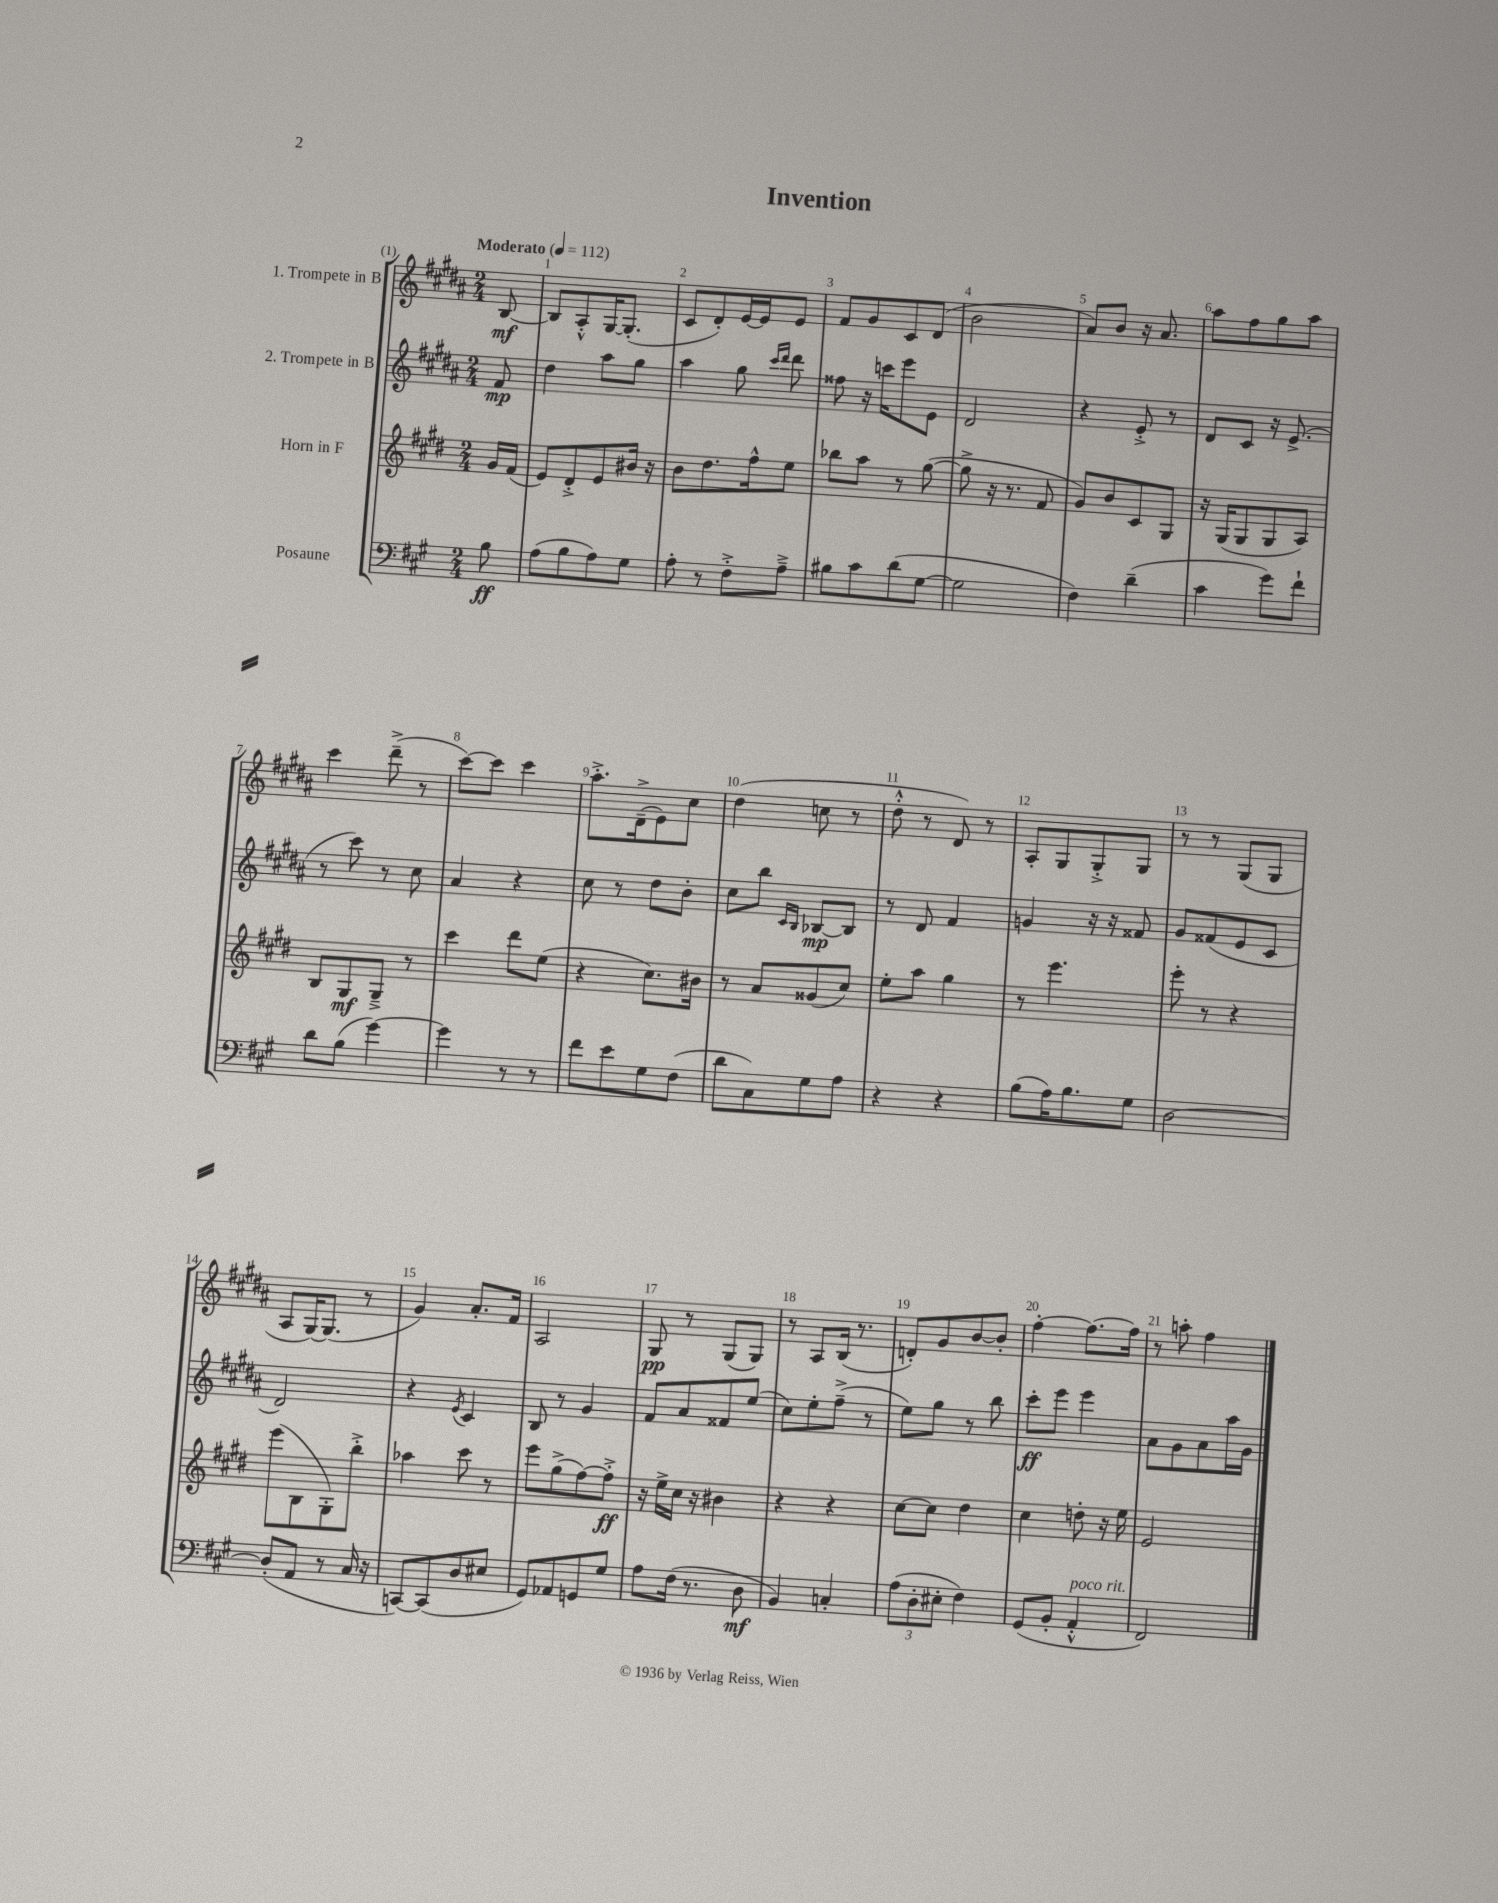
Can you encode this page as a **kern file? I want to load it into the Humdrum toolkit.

**kern	**kern	**kern	**kern
*staff4	*staff3	*staff2	*staff1
*clefF4	*clefG2	*clefG2	*clefG2
*k[f#c#g#]	*k[f#c#g#d#]	*k[f#c#g#d#a#]	*k[f#c#g#d#a#]
*M2/4	*M2/4	*M2/4	*M2/4
*MM112	*MM112	*MM112	*MM112
8B\	16g#/LL	8f#/	[8B/
.	(16f#/JJ	.	.
=	=	=	=
(8A\L	8e/L)	4dd#\	8B/]L
8B\	8d#'^/	.	8A#'^^/
8A\)	8e/	8aa#\L	[16G#/K
.	.	.	(8.G#'/]J
8G#\J	16b#/Jk	8gg#\J	.
.	16r	.	.
=	=	=	=
8A'\	8b\L	4aa#\	8c#/L
8r	8.dd#\	.	8d#'/)
8F#'^\L	.	8gg#\	[16e/L
.	16ff#^^\k	.	16e/]J
.	.	16qqccc#/LL	.
.	.	16qqddd#/JJ	.
8A~^\J	8ee\J	8ddd#\	8e/J
=	=	=	=
8B#\L	8bb-\L	8ff##\	8f#/L
8c#\	8aa\J	16r	8g#/
.	.	16ccc\LK	.
(8d\	8r	8eee\	8c#/
[8G#\J	([8gg#\	8e\J	(8d#/J
=	=	=	=
2G#\]	8gg#^\]	2d#/	2b\
.	16r	.	.
.	8.r	.	.
.	8f#/	.	.
=	=	=	=
4F#\)	8g#/L)	4r	8a#/L)
.	8b/	.	8b/J
(4d~\	8c#/	8e'^/	16r
.	.	.	8.a#/
.	8G#/J	8r	.
=	=	=	=
4c#\	16r	8d#/L	8aa#\L
.	(16G#/LK	.	.
.	8G#/	8c#/J	8ff#\
8g#\L)	8G#/	16r	8gg#\
.	.	(8.e^/	.
8f#`\J	8A/J)	.	8aa#\J
=	=	=	=
8d\L	8B/L	8r	4ccc#\
(8B\J	8G#/	8ccc#\)	.
[4g#\)	8G#~^/J	8r	(8ddd#~^\
.	8r	8cc#\	8r
=	=	=	=
4g#\]	4ccc#\	4a#/	[8ccc#\L)
.	.	.	8ccc#\]J
8r	8ddd#\L	4r	4ccc#\
8r	(8ee\J	.	.
=	=	=	=
8f#\L	4r	8cc#\	8.aa#'^\L
8e\	.	8r	.
.	.	.	(16d#~^\k
8G#\	8.cc#\L)	8dd#\L	8e\)
(8F#\J	.	8b'\J	8cc#\J
.	16b#\Jk	.	.
=	=	=	=
8d\L	8r	8cc#\L	(4dd#\
8C#\)	8a/L	8bb\J	.
.	.	16qqc#/LL	.
.	.	16qqB/JJ	.
8G#\	(8g##/	[8B-/L	8cc\
8A\J	8cc#/J)	8B-/]J	8r
=	=	=	=
4r	8ee'\L	8r	8dd#'^^\
.	8aa\J	8d#/	8r
4r	4gg#\	4f#/	8d#/)
.	.	.	8r
=	=	=	=
(8B\L	8r	4g/	8A#'/L
16A\K)	4.eee\	.	8G#/
8.B\	.	.	.
.	.	16r	8G#'^/
.	.	16r	.
8G#\J	.	8f##/	8G#/J
=	=	=	=
[2D\	8eee'\	8g#/L	8r
.	8r	(8f##/	8r
.	4r	8e/	(8G#/L
.	.	8c#/J	8G#/J
=	=	=	=
(8D'/]L	(8eee\L	2d#/)	8A#/L
8AA/J	8B\	.	[16G#/K)
.	.	.	(8.G#/]J
8r	8G#'\)	.	.
16C#/	8bb'^\J	.	8r
16r	.	.	.
=	=	=	=
[8CC/L)	4aa-\	4r	4g#/)
(8CC/]	.	.	.
.	.	8qe/	.
8D/	8ccc#\	4c#/	8.a#'/L
8E#/J	8r	.	.
.	.	.	16f#/Jk
=	=	=	=
8GG#/L)	8eee\L	8B/	2A#/
8AA-/	(8gg#^\	8r	.
8GG/	[8ff#\)	4g#/	.
8G#/J	8ff#'^\]J	.	.
=	=	=	=
8A\L	16r	8f#/L	8G#/
.	16ee^\LL	.	.
(16F#\Jk	16cc#\JJ	8a#/	8r
8.r	16r	.	.
.	4b#\	8f##/	(8G#/L
8D\	.	(8ee/J	8G#/J)
=	=	=	=
4BB/)	4r	8cc#\L)	8r
.	.	8ee'\	8A#/L
4C'/	4r	(8ff#~^\J	(16B/Jk
.	.	.	8.r
.	.	8r	.
=	=	=	=
(12A\L	[8cc#\L	8ee\L)	8d'/L)
12D'\	.	.	.
.	8cc#\]J	8gg#\J	8g#/
12E#'\J	.	.	.
4F#\)	4dd#\	8r	[8b/
.	.	8bb\	8b'/]J
=	=	=	=
(8GG#/L	4cc#\	8ccc#'\L	[4ff#'\
8BB'/J	.	8eee\J	.
4AA'^^/	8dd'\	4eee\	8.ff#\_L
.	16r	.	.
.	16ee\	.	16ff#\]Jk
=	=	=	=
2FF#/)	2e/	8a#\L	8r
.	.	8g#\	8aa'\
.	.	8a#\	4ff#\
.	.	16aa#\L	.
.	.	16g#\JJ	.
==	==	==	==
*-	*-	*-	*-
